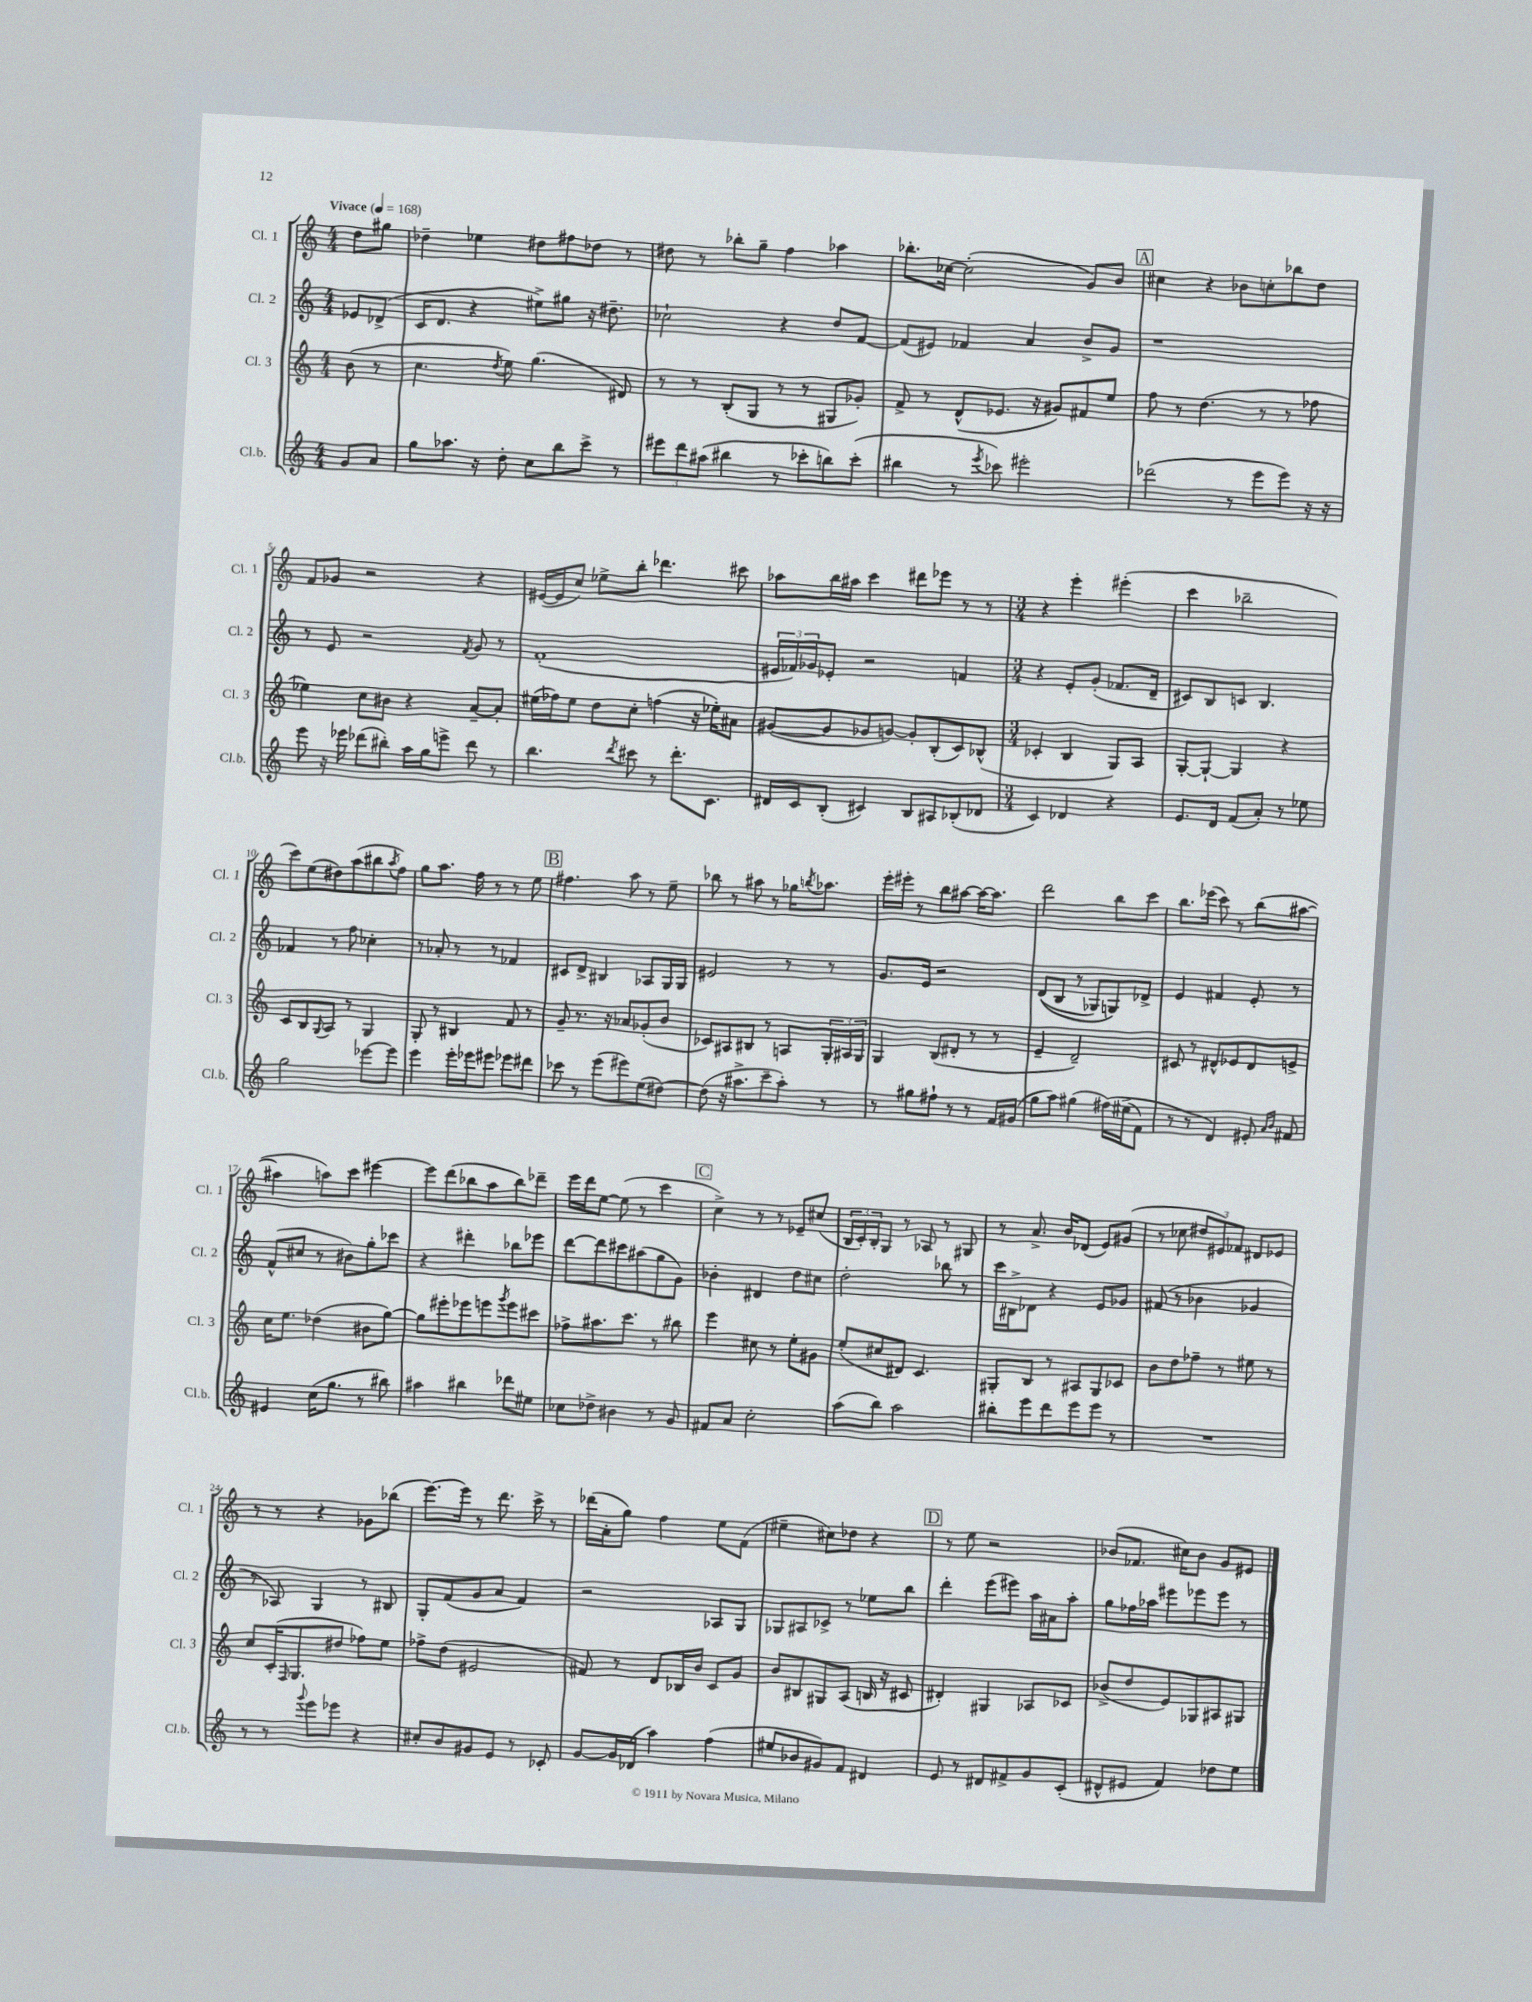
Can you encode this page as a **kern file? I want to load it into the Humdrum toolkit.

**kern	**kern	**kern	**kern
*part4	*part3	*part2	*part1
*staff4	*staff3	*staff2	*staff1
*I"Cl.b.	*I"Cl. 3	*I"Cl. 2	*I"Cl. 1
*I'Cl.b.	*I'Cl. 3	*I'Cl. 2	*I'Cl. 1
*clefG2	*clefG2	*clefG2	*clefG2
*k[]	*k[]	*k[]	*k[]
*M4/4	*M4/4	*M4/4	*M4/4
*MM168	*MM168	*MM168	*MM168
=	=	=	=
!	!	!	!LO:TX:a:B:t=Vivace
8g/L	(8b\	8e-X/L	8dd\L
8a/J	8r	(8d-X^/J	8gg#X\J
=1	=1	=1	=1
8gg\L	4.cc\	16c/KL	4dd-X~\
.	.	8.d/J	.
8.aa-X\J	.	.	.
.	.	4r	4ee-X\
16r	.	.	.
.	8qdd/	.	.
8dd'\	8ee\)	.	.
8cc\L	(4.gg\	8ee#X^\L)	8dd#X\L
8bb\	.	8gg#X\J	8ff#X\
8ccc^\J	.	16r	8dd-X\J
.	.	8.dd#X~\	.
8r	8d#X/)	.	8r
=2	=2	=2	=2
12eee#X\L	8r	2cc-X`\	8dd#X\
12ddd\	.	.	.
.	8r	.	8r
(12aa#X\J	.	.	.
4bb#X\	(8B'/L	.	8bb-X'\L
.	8G/J	.	8gg~\J
8r	8r	4r	4ff\
8ccc-X'\L	8r	.	.
8bbn\)	8G#X/L	8dd/L	4aa-X\
(8ccc-'\J	8g-X'/J)	[8f/J	.
=3	=3	=3	=3
4bb#X\	8f^/	(8f/L]	8.bb-X'\L
.	8r	8e#X/J)	.
.	.	.	[16cc-X\Jk
8r	(8d^^/L	4f-X/	(2cc-'\]
8qeee/	.	.	.
8ccc-X\)	8.e-X/J	.	.
2eee#X'\	.	4a/	.
.	16r	.	.
.	8g#X/L)	.	.
.	8f#X/	8b^/L	8g/L)
.	8ee/J	8g/J	8b/J
!!LO:REH:place=s1:t=A
=4	=4	=4	=4
(2ddd-X\	8ff\	1r	4cc#X\
.	8r	.	.
.	(4.dd\	.	4r
8r	.	.	8b-X\L
8eee\L	8r	.	8ccn'\
8eee\J)	8r	.	8bb-X\
16r	8ff-X\	.	8dd\J
16r	.	.	.
!!LO:LB:g=z
=5	=5	=5	=5
8eee\	4ee-X\)	8r	8f/L
16r	.	8e/	8g-X/J
16eee-X\	.	.	.
(8ddd-X\L	8cc\L	2r	2r
8bb#X'\J)	8b#X\J	.	.
16aa\LL	4r	.	.
16gg\J	.	.	.
8eeen^\J	.	.	.
.	.	8qf/	.
8ddd-\	[8a~/L	8g/	4r
8r	8a'/J]	8r	.
=6	=6	=6	=6
4.bb\	(16ee#X\LL	(1f'	([16e#X/LL
.	16ff-X\J)	.	16e#/J]
.	8ee#\J	.	8cc/J)
.	8dd\L	.	8ee-X^\L
8qddd/	.	.	.
8ccc#X\	8cc'\J	.	8bb'\J
8r	(4ffn\	.	4.ddd-X\
8.ddd'\L	.	.	.
.	16r	.	.
8.c\J	16ee-X'\KL)	.	.
.	8a#X\J	.	8ccc#X\
=7	=7	=7	=7
16d#X/LL	([8g#X/L	24e#X/LL	8aa-X\L
.	.	24f-X/)	.
16c/J	.	.	.
.	.	24g-X/J	.
(8B'/J	8g#/]	8e-X'/J	16bb\L
.	.	.	16aa#X\JJ
4c#X/)	8g-X/	2r	4ccc\
.	[8gn/J)	.	.
8B/L	8g'/L]	.	8ddd#X\L
8A#X/	(8B'/	.	8eee-X\J
(8B-X'/	8c/)	4fn/	8r
8d-X/J	(8B-X^^/J	.	8r
=8	=8	=8	=8
*M3/4	*M3/4	*M3/4	*M3/4
4c/)	4c-X'/	4r	4r
4d-X/	4B/	8e'/L	4eee'\
.	.	(8g'/J	.
4r	8G/L)	8.f-X/L	(4eee#X'\
.	8A/J	.	.
.	.	16d~/Jk	.
=9	=9	=9	=9
8.e/L	[8G'/L	8c#X/L)	4ccc\
.	8G`/J_	8B/	.
16d/Jk	.	.	.
(8f/L	4G/]	8cn/J	2bb-X~\
8a'/J)	.	4.B/	.
8r	4r	.	.
8ee-X\	.	.	.
!!LO:LB:g=z
=10	=10	=10	=10
2gg\	8c/L	4f-X/	8ccc\L)
.	8B/	.	(8ee\
.	8qqG/	.	.
.	8A/J	8r	8dd#X\)
.	8r	8ff\	(8aa\
[8eee-X\L	4G/	4cc-X'\	8bb#X\
.	.	.	8qaa/
8eee-\J]	.	.	8ff\J)
=11	=11	=11	=11
4eee\	8G'/	8r	8gg\L
.	8r	8a-X'/	8.aa\J
16eee'\LL	4B#X/	8r	.
16eee-X\J	.	.	16ff\
8eee#X\J	.	8r	8r
8eee-X\L	8f/	4f-X/	8r
8ddd#X\J	8r	.	8ee\
!!LO:REH:place=s1:t=B
=12	=12	=12	=12
8ccc-X\	8g~/	8c#X/L	4.ff#X\
8r	8.r	8d^/J	.
(8eee\L	.	4B#X/	.
.	16r	.	.
8eee#X\)	8a-X/L	.	8aa\
(8ee\	(8g-X'/	8A-X/L	8r
[8dd#X\J)	8b/J	16G/L	8ee~\
.	.	16G/JJ	.
=13	=13	=13	=13
(8dd#\]	8c-X/L)	2e#X/	8bb-X\
16r	8A#X/	.	8r
8.aa#X^\L	.	.	.
.	8B#X/J	.	8aa#X\
8ccc~\	8r	.	8r
8aa#'\J)	8An/L	8r	16gg-X\KL
.	.	.	8qbbn/
.	.	.	8.aa-X\J
8r	24G'/L	8r	.
.	24A#X/	.	.
.	24G/JJ	.	.
=14	=14	=14	=14
8r	4G/	8.g/L	16eee'\LL
.	.	.	16eee#X'\JJ
8gg#X\L	.	.	8r
.	.	16e/Jk	.
8ff#X`\J	(8B/L	2r	8bb\L
8r	8d#X'/J	.	[8aa#X\J
8r	8r	.	16aa#\KL_
.	.	.	8.aa#\J]
16f/LL	8r	.	.
(16g#X/JJ	.	.	.
=15	=15	=15	=15
8gg\L	4e~/	((8d/L	2ddd\
8aa\J)	.	8B/J	.
(4gg#X\	2d~/)	8r	.
.	.	8G-X/L)	.
(16ff#X\LL)	.	8Gn/)	8bb\L
(16ee#X^\J	.	.	.
8f\J)	.	8d-X^/J	8ccc\J
=16	=16	=16	=16
8r	8c#X/	4e/	8.bb\L
8r	8r	.	.
.	.	.	(16eee-X\Jk
4d/)	8d#X^^/L	4f#X/	8ccc\)
.	8e-X/	.	8r
8e#X'/	8d#/	8e'/	(8bb\L
16qqa/LL	.	.	.
16qqb/JJ	.	.	.
8f#X/	8en^/J	8r	[8aa#X\J
!!LO:LB:g=z
=17	=17	=17	=17
4e#X/	16cc\KL	(8f^^/L	4aa#X\]
.	8.ee\J	.	.
.	.	8cc#X/J	.
(16cc\KL	(4dd-X\	8r	8aan\L)
8.gg\J	.	.	.
.	.	8b#X\L)	8ccc\J
8r	8b#X\L	8gg'\	[4eee#X\
8bb#X\)	[8gg\J)	8ccc-X\J	.
=18	=18	=18	=18
4aa#X\	8gg\L]	4r	8eee#\L]
.	8eee#X'\	.	(8ddd\
4bb#X\	8eee-X\	4ddd#X'\	8bb-X\
.	8eeen\	.	8aa\
.	8qggg/	.	.
8ddd-X\L	8eee\	8bb-X\L	8bb-\)
8ee#X\J	8ccc#X\J	8eee-X\J	8ddd-X~\J
=19	=19	=19	=19
8cc-X\L	8ff-X^\L	[8ddd\L	16eee\LL
.	.	.	16ddd\J
8dd-X^\J	8.aa#X\	8ddd\]	[8ee\J
4b#X\	.	8ccc#X\	(8ee\]
.	8.ccc\J	.	.
.	.	(8aa#X\	8r
8r	8r	8gg\	4ccc\
8g/	8bb#X\	8g\J)	.
!!LO:REH:place=s1:t=C
=20	=20	=20	=20
8f#X/L	4eee\	4b-X'\	4cc^\)
8a/J	.	.	.
2cc'\	8cc#X\	4d#X/	8r
.	8r	.	8r
.	8ee'\L	8dd\L	8e-X~/L
.	8g#X\J	8cc#X\J	(8cc#X/J
=21	=21	=21	=21
(8aa\L	(8ee'/L	2dd'\	24B/LL
.	.	.	24c'/)
.	.	.	24B'/J
8bb\J)	8cc#X/	.	8G/J
2aa\	8d#X/J)	.	8r
.	4.c/	.	8A-X/
.	.	8bb-X\	8r
.	.	8r	8G#X/
=22	=22	=22	=22
8bb#X'\L	8G#X'/L	16ccc\LL	8r
.	.	16B#X^\J	.
8eee\	8B/J	8d-X\J	8.a^/
8ddd\	8r	4r	.
.	.	.	16b/KL
8eee\	8A#X/L	.	(8d-X/J
8eee\J	8G#/	8e/L	8e/L)
8r	8c-X/J	8g-X/J	(8g#X/J
=23	=23	=23	=23
2.r	8b\L	(8f#X/	8r
.	8dd\	8r	8cc-X\
.	8ff-X~\J	4b-X\	12dd#X/L
.	.	.	12e#X/)
.	8r	.	.
.	.	.	12f-X/J
.	8ee#X\	4g-X/	8d#X/L
.	8r	.	8e-X/J
!!LO:LB:g=z
=24	=24	=24	=24
8r	8cc/L	8r	8r
8r	(16c'/K	8A-X/)	8r
.	16qqF/	.	.
.	8.G/	.	.
8qqggg/	.	.	.
8eee\L	.	4G/	4r
8eee-X\J	8dd#X/J	.	.
4r	8ff-X\L)	8r	8g-X\L
.	8ee\J	8B#X/	(8bb-X\J
=25	=25	=25	=25
8cc#X'/L	8ff-X^\L	8G'/L	[8.eee\L)
8b/	(8dd\J	(8f/	.
.	.	.	16eee\Jk]
8g#X/	2e#X/	8g/	8r
8e/J	.	8a/J	8.ddd\
8r	.	4f/)	.
.	.	.	16ccc^\
8c-X'/	.	.	8r
=26	=26	=26	=26
[8g/L	8f#X/)	2r	(16ddd-X\LL
.	.	.	16a'\J
16g/L]	8r	.	8gg\J)
(16d-X/JJ	.	.	.
4aa\)	8d/L	.	4ff\
.	16B-X/L	.	.
.	16b/JJ	.	.
(4ff\	8c/L	8A-X/L	8ee\L
.	8g/J	8G/J	(8f\J
=27	=27	=27	=27
8ee#X/L	8b/L	8G-X/L	4ee#X~\
8b-X/	8B#X/	8A#X/	.
8g#X/)	8G#X/	8c-X^/J	8cc#X\L)
8f/J	(8A/J	8r	8dd-X\J
4d#X/	16Bn/	8ee-X\L	4r
.	16r	.	.
.	8c#X/	8bb\J	.
!!LO:REH:place=s1:t=D
=28	=28	=28	=28
8e/	4d#X'/)	4ddd'\	8r
8r	.	.	8ee\
8d#X/L	4G#X/	(8eee\L	2r
8f#X^/	.	8eee#X\J)	.
8g/	8A-X/L	16aa\LL	.
.	.	16a#X\J	.
(8c'/J	8c-X/J	8aa'\J	.
=29	=29	=29	=29
8d#X^^/L	(8b-X^/L	8gg\L	(8b-X/L
8e#X/J	8dd/	16ff-X\L	8.f-X/J
.	.	16aa-X\JJ	.
4f/)	8e/)	8eee#X\L	.
.	.	.	16cc#X\KL)
.	8G-X/	8eee-X\	8b-\J
8dd-X\L	8A#X/	8eee-\J	8g/L
8ee\J	8G#X/J	8r	8e#X/J
==	==	==	==
*-	*-	*-	*-
